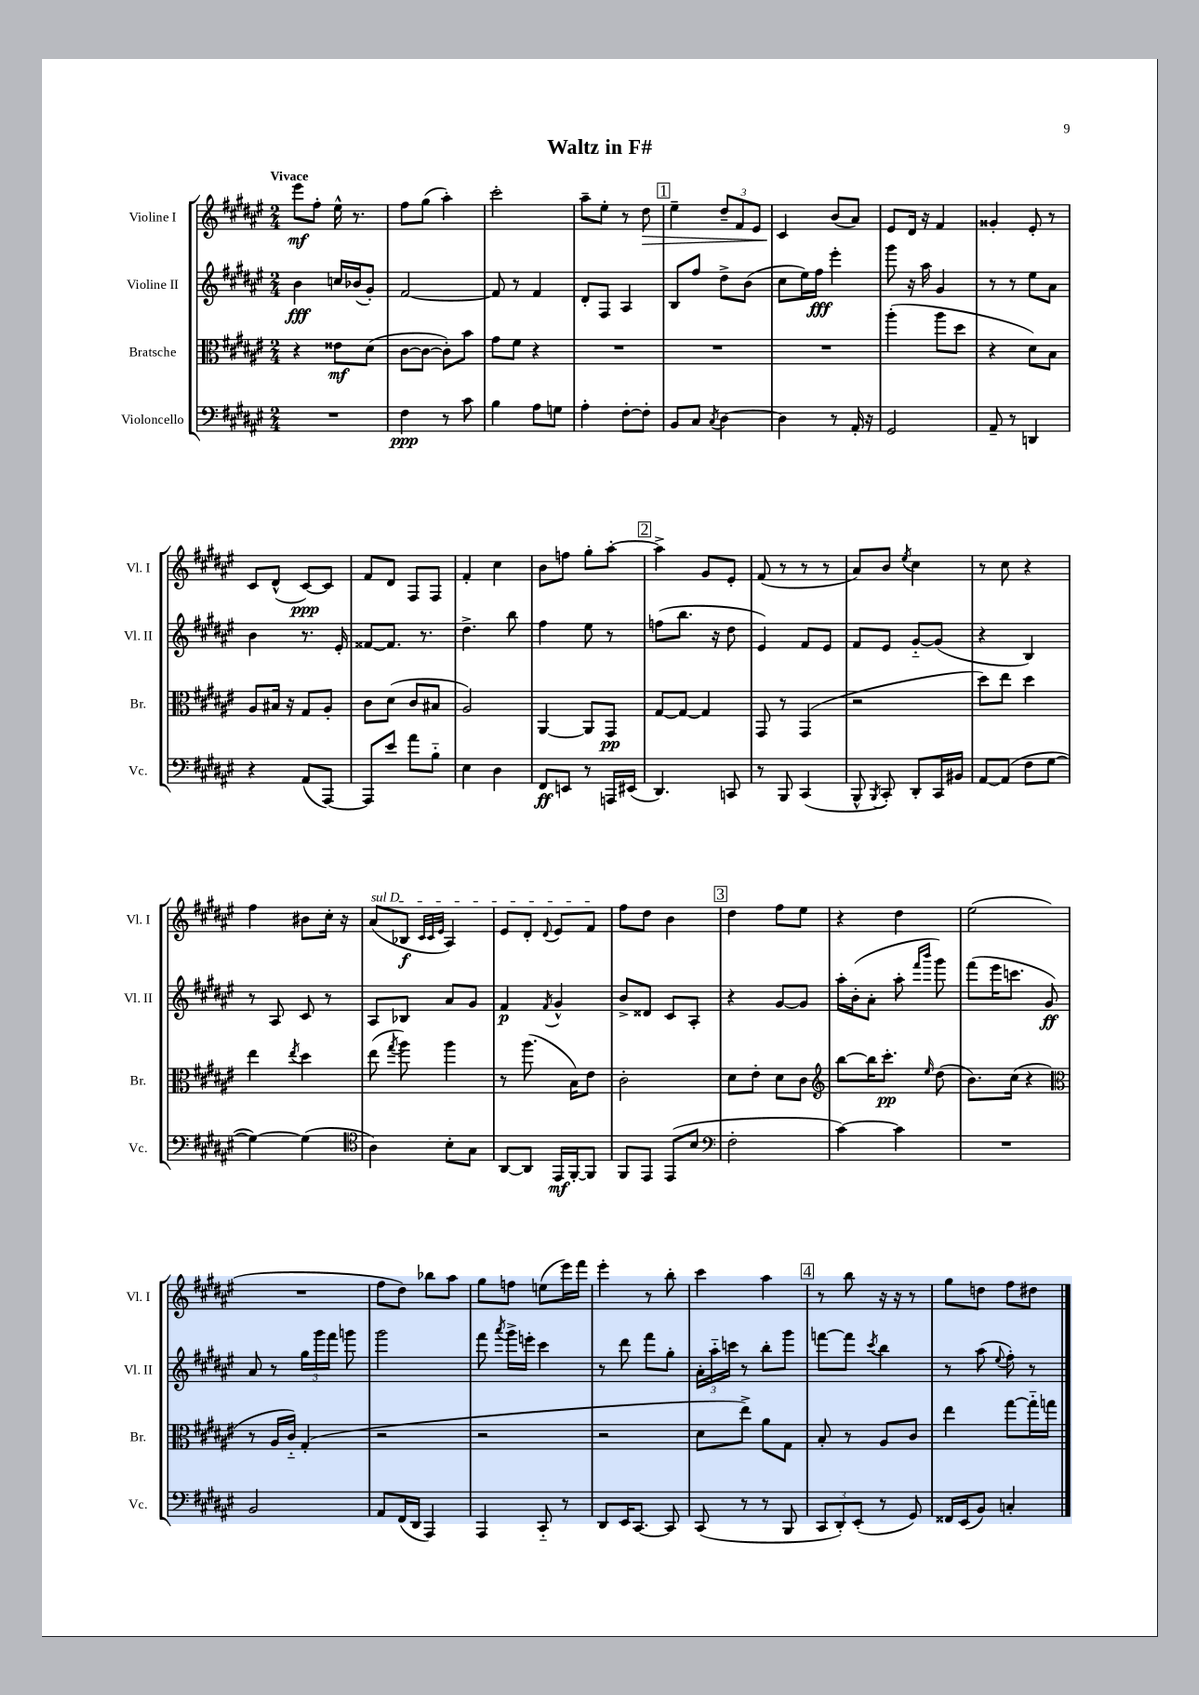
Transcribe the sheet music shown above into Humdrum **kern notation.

**kern	**kern	**kern	**kern
*staff4	*staff3	*staff2	*staff1
*clefF4	*clefC3	*clefG2	*clefG2
*k[f#c#g#d#a#e#]	*k[f#c#g#d#a#e#]	*k[f#c#g#d#a#e#]	*k[f#c#g#d#a#e#]
*M2/4	*M2/4	*M2/4	*M2/4
2r	4r	4b	8eee#
.	.	.	8ff#'
.	8e##	16cc	16ee#^^
.	.	(16b-	8.r
.	(8d#	8g#')	.
=	=	=	=
4F#	[8c#	[2f#	8ff#
.	8c#_	.	(8gg#
8r	8c#'])	.	4aa#')
8c#	8b	.	.
=	=	=	=
4B	8g#	8f#]	2ccc#'
.	8f#	8r	.
8A#	4r	4f#	.
8G	.	.	.
=	=	=	=
4A#'	2r	8d#'	8aa#~
.	.	8F#	8ee#'
[8F#'	.	4A#	8r
8F#']	.	.	8dd#
=	=	=	=
8BB	2r	8B	4ee#~
8C#	.	8ff#	.
8qC#	.	.	.
[4D#	.	8dd#^	12dd#~
.	.	.	12f#
.	.	(8b	.
.	.	.	12e#
=	=	=	=
4D#]	2r	8cc#	4c#
.	.	16ee#)	.
.	.	16ff#	.
8r	.	4eee#'	(8b
16AA#'	.	.	8a#)
16r	.	.	.
=	=	=	=
2GG#	(4aa#'	8ggg#	8e#
.	.	16r	16d#
.	.	16aa#	16r
.	8aa#	4g#	4f#
.	8dd#	.	.
=	=	=	=
8AA#~	4r	8r	4g##'
8r	.	8r	.
4DD	8d#)	8ee#	8e#'
.	8B	8a#	8r
=	=	=	=
4r	8A#	4b	8c#
.	16B#	.	(8d#^^
.	16r	.	.
(8AA#	8G#	8.r	[8c#)
[8AAA#)	8A#'	.	8c#]
.	.	16e#'	.
=	=	=	=
8AAA#]	8c#	[8f##	8f#
8e#	(8d#	8.f##]	8d#
8a#	8c#	.	8F#
.	.	8.r	.
8B'~	8B#	.	8F#
=	=	=	=
4E#	2A#)	4.dd#^	4f#'
4D#	.	.	4cc#
.	.	8bb	.
=	=	=	=
8FF#	[4AA#	4ff#	8b
8EE	.	.	8ff
8r	8AA#]	8ee#	8gg#'
16AAA	8GG#	8r	[8aa#'
(16EE#	.	.	.
=	=	=	=
4.DD#)	[8G#	(8ff	4aa#^]
.	8G#_	8.bb	.
.	4G#]	.	8g#
.	.	16r	.
8CC	.	8dd#	8e#'
=	=	=	=
8r	8GG#	4e#)	(8f#
8BBB	8r	.	8r
(4CC#	(4GG#	8f#	8r
.	.	8e#	8r
=	=	=	=
8BBB^^	2r	8f#	8a#)
8qBBB	.	.	.
8CC#')	.	8e#	8b
.	.	.	8qee#
8DD#'	.	[8g#'~	4cc#
16CC#	.	(8g#]	.
16BB#	.	.	.
=	=	=	=
[8AA#	8dd#)	4r	8r
(8AA#]	8ee#	.	8cc#
8F#	4dd#	4B)	4r
[8G#	.	.	.
=	=	=	=
4G#_)	4ee#	8r	4ff#
.	.	8A#	.
.	8qee#	.	.
(4G#]	4dd#	8c#	8b#
.	.	8r	16cc#'
.	.	.	16r
=	=	=	=
*clefC4	*	*	*
4A#)	(8ee#	8A#	(8a#
.	8qgg#	.	.
.	8aa#)	8B-	8B-
.	.	.	32qqc#
.	.	.	32qqc#
.	.	.	32qqe#
8B'	4aa#	8a#	4A#)
8G#	.	8g#	.
=	=	=	=
[8AA#	8r	4f#	8e#
8AA#]	(8.aa#	.	8d#'
.	.	8qf#	8qqd#
16EE#	.	4g#^^	8e#
[16FF#'	16B)	.	.
8FF#]	8e#	.	8f#
=	=	=	=
8FF#	2c#'	8b^	8ff#
8EE#	.	8d##	8dd#
(8EE#	.	8c#	4b
8B	.	8A#'	.
=	=	=	=
*clefF4	*	*	*
2F#'	8d#	4r	4dd#
.	8e#'	.	.
.	8d#	[8g#	8ff#
.	8c#	8g#]	8ee#
=	=	=	=
*	*clefG2	*	*
[4c#)	[8bb	16aa#'	4r
.	.	(16b'	.
.	16bb]	8a#'	.
.	8.ccc#'	.	.
4c#]	.	8aa#'	4dd#
.	.	16qqfff#	.
.	16qqee#	16qqbbb	.
.	(8dd#	8ggg#)	.
=	=	=	=
2r	8.b)	(8fff#	(2ee#
.	.	16eee#	.
.	(16cc#	8.ccc	.
.	4r	.	.
.	.	8g#)	.
=	=	=	=
*	*clefC3	*	*
2BB	8r	8a#	2r
.	16A#	8r	.
.	16c#'~)	.	.
.	(4G#'	24gg#	.
.	.	24ggg#	.
.	.	24fff#	.
.	.	8ggg	.
=	=	=	=
8AA#	2r	2ggg#	8ff#
(16FF#	.	.	8dd#)
16DD#	.	.	.
4AAA#)	.	.	8bb-
.	.	.	8aa#
=	=	=	=
4AAA#	2r	8fff#	8gg#
.	.	8qaaa#	.
.	.	16ggg#^	8ff
.	.	16eee'	.
8CC#'~	.	4ccc#	(8ee
8r	.	.	16eee#)
.	.	.	16fff#
=	=	=	=
8DD#	2r	8r	4eee#'
16EE#	.	8ddd#	.
[8.CC#	.	.	.
.	.	8fff#	8r
8CC#]	.	8gg#'	8bb'
=	=	=	=
(8CC#	8d#	24a#'	4ccc#
.	.	24aa#'~	.
.	.	24ccc	.
8r	8ee#^)	8r	.
8r	8a#	8bb'	4aa#
8BBB	8G#	8ggg#	.
=	=	=	=
12CC#	8B'	[8fff	8r
12DD#')	.	.	.
.	8r	8fff]	8bb
(12EE#'	.	.	.
.	.	8qccc#	.
8r	8A#	4bb	16r
.	.	.	16r
8GG#)	8c#	.	8r
=	=	=	=
16FF##	4ee#	8r	8gg#
(16EE#	.	.	.
8BB)	.	(8aa#	8dd
.	.	8qqee#	.
4C'	[8gg#	8ff#')	8ff#
.	16gg#'~]	8r	8dd#
.	16gg	.	.
==	==	==	==
*-	*-	*-	*-
